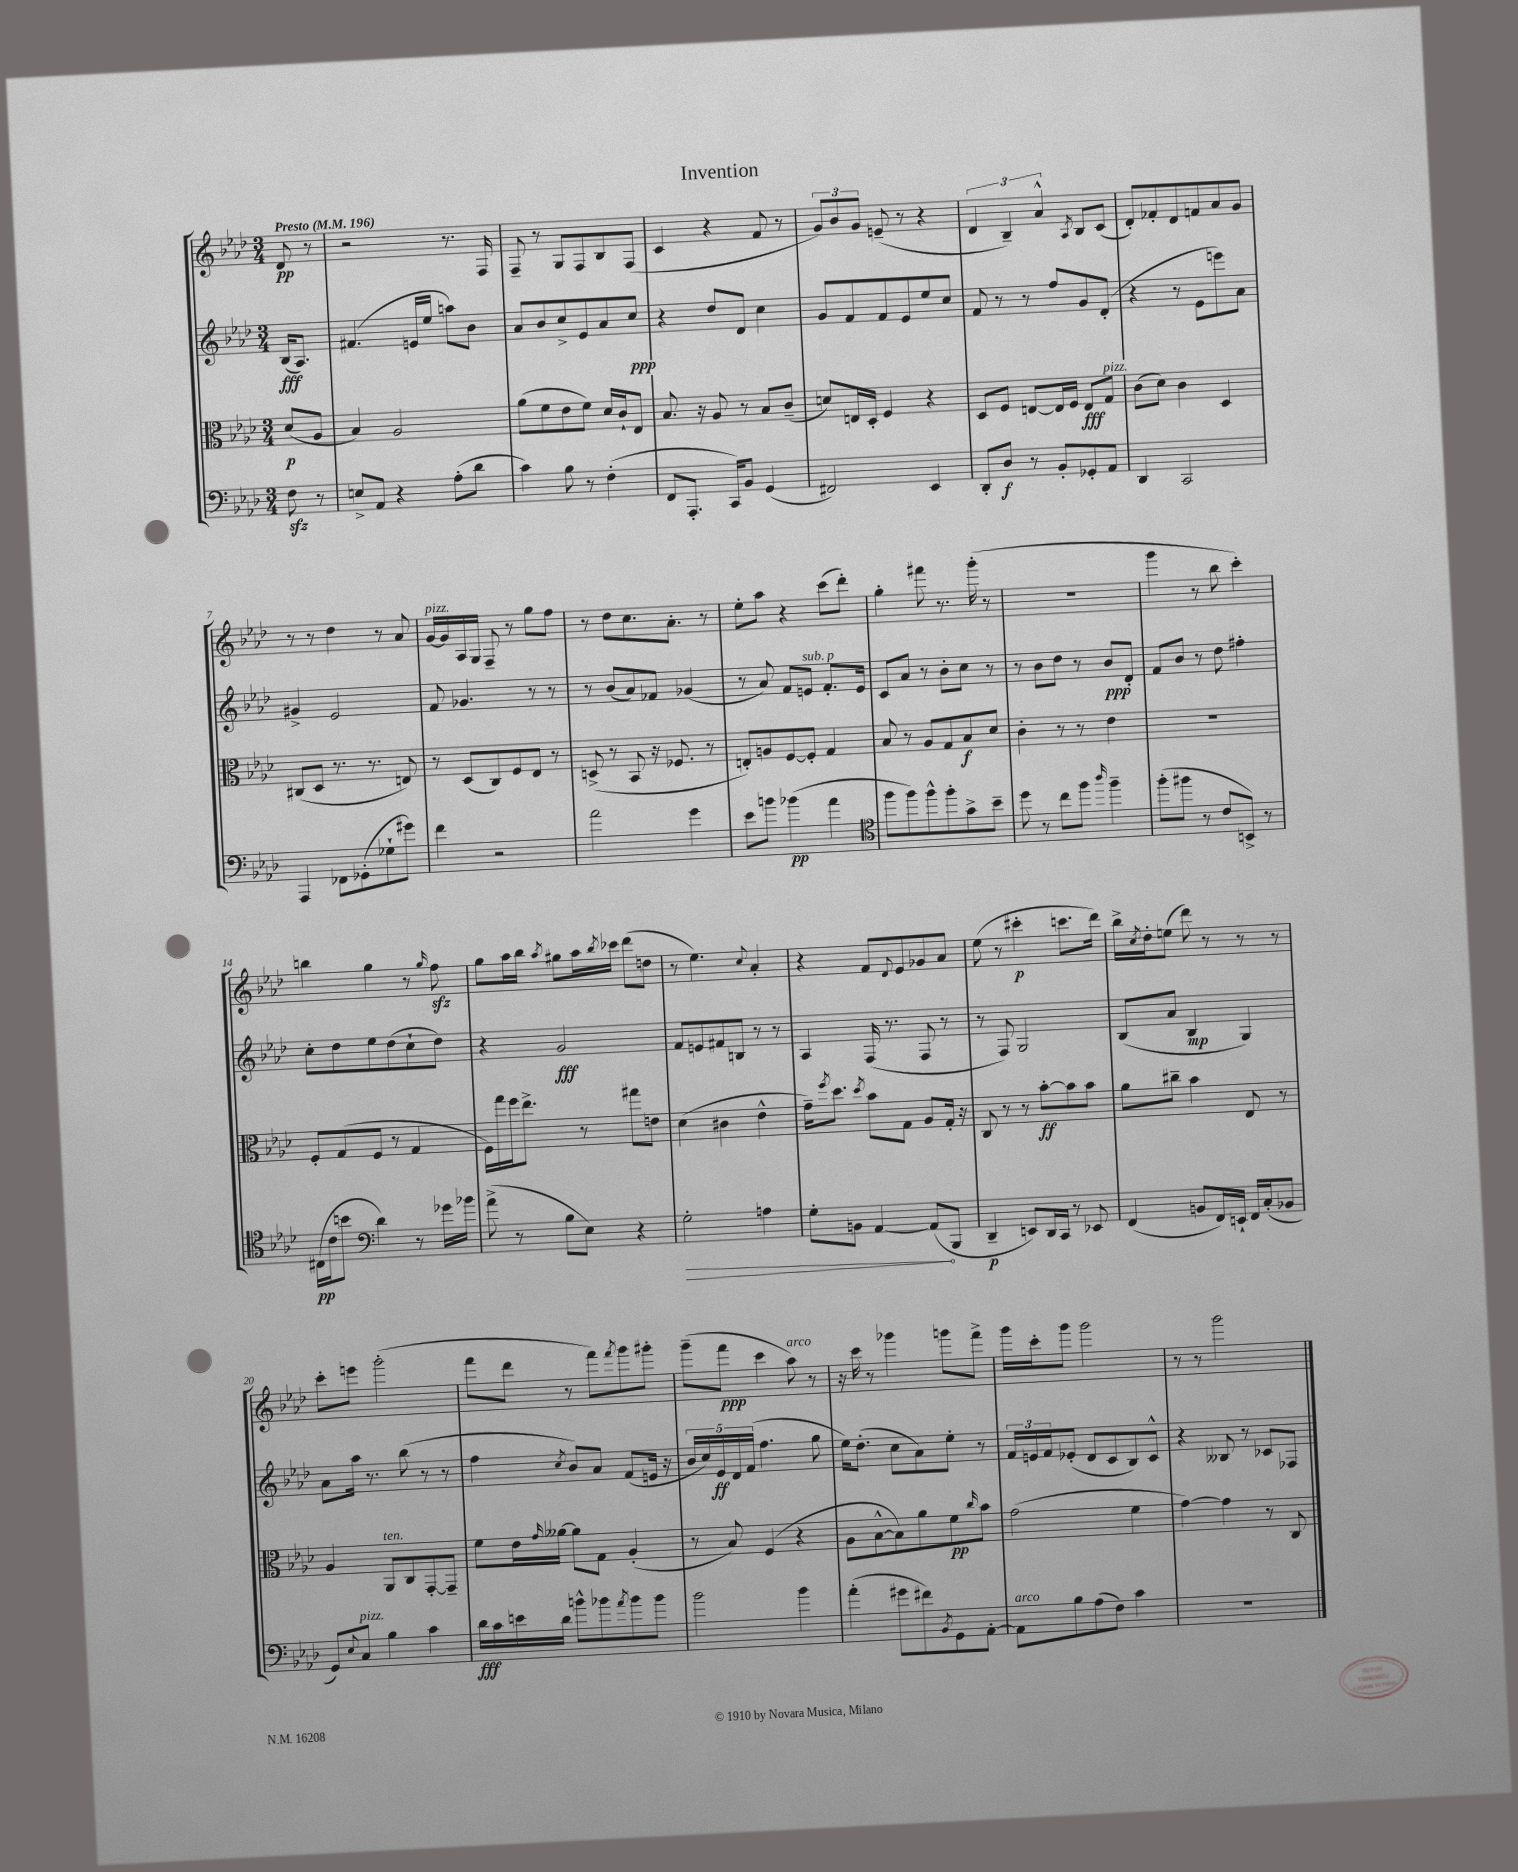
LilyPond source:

\header { title = "Invention" }
<<
\new StaffGroup <<
\new Staff = "s0" {
    \clef treble \key aes \major \numericTimeSignature \time 3/4 \partial 4 \tempo "Presto" 4 = 196
    des'8\pp r8 |
    r2 r8. f16 |
    f8-- r8 g8 f8 bes8 f8( |
    c'4 r4 f'8 r8 |
    \tuplet 3/2 { g'8) bes'8 g'8 } e'8--( r8 r4 |
    \tuplet 3/2 { des'4 bes4--) aes'4-^ } \acciaccatura { aes8 } bes8 c'8( |
    des'8-.) fes'8-. des'8 f'8 aes'8 g'8 |
    r8 r8 des''4 r8 aes'8 |
    g'16~^\markup { \italic "pizz." } g'16 aes16 g16 f8-- r8 g''8 f''8 |
    r8 des''8 c''8. aes'8.-. r8 |
    ees''8-. aes''8 r4 c'''8( des'''8-.) |
    g''4-. fis'''8 r8. g'''16-.( r8 |
    R2. |
    g'''4 r8 bes''8 c'''4-.) |
    b''4 g''4 r8 \grace { g''16 } f''8\sfz |
    g''8 aes''16 bes''16 \acciaccatura { aes''8 } gis''8 aes''16 \acciaccatura { bes''8 } ces'''16 des'''8( d''8 |
    r8 ees''4.) \appoggiatura { c''8 } aes'4-. |
    r4 f'8 \appoggiatura { des'8 } ees'8 ges'8 aes'8 |
    ees''8( r8 cis'''4-.\p c'''8. des'''16) |
    bes''16-> \acciaccatura { c''8 } des''16-. e''8( des'''8) r8 r8 r8 |
    c'''8-. e'''8 g'''2-.( |
    f'''8 des'''8 r8 f'''8) \acciaccatura { f'''8 } g'''8 gis'''8-. |
    g'''8--( f'''8\ppp c'''4 aes''8^\markup { \italic "arco" }) r8 |
    r16 c'''16 r8 ges'''4 g'''8 f'''8-> |
    g'''16 c'''16-. g'''8 g'''2 |
    r8 r8 g'''2 \bar "|." |
}
\new Staff = "s1" {
    \clef treble \key aes \major \numericTimeSignature \time 3/4 \partial 4
    bes16\fff( aes8.) |
    fis'4.( e'16 ees''16 a''8) bes'8 |
    aes'8 bes'8 c''8-> ees'8 aes'8 c''8\ppp |
    r4 des''8 des'8 c''4 |
    g'8 f'8 f'8 ees'8 ees''8 c''8 |
    f'8 r8 r8 f''8 g'8 des'8-.( |
    r4 r8 ees'8 e'''8) aes'8 |
    gis'4-> ees'2 |
    f'8 ges'4. r8 r8 |
    r8 bes'8( aes'8) fes'8 ges'4( |
    r8 aes'8) f'8 e'8^\markup { \italic "sub. p" } f'8.-. e'16 |
    c'8 aes'8 r8 bes'8-. c''8 r8 |
    r8 bes'8 des''8 r8 bes'8\ppp des'8-. |
    f'8 bes'8 r8 des''8 fis''4-. |
    c''8-. des''8 ees''8 des''8( c''8-! des''8) |
    r4 g'2\fff |
    f'8 e'8 fis'8 b8 r8 r8 |
    aes4 f16( r8. f8 r8 |
    r8 f8) g2 |
    bes8( aes'8 bes4\mp g4) |
    aes'8 aes''16 r8. bes''8( r8 r8 |
    f''4 \acciaccatura { c''8 } bes'8) aes'8 f'8( e'16 r16 |
    \tuplet 5/4 { bes'16 c''16) ees'16\ff des'16 f'16( } f''4. g''8 |
    ees''16) des''8.-.( c''8 aes'8) ees''8-. r8 |
    \tuplet 3/2 { f'16 e'16 f'16 } ees'8-.( des'8 c'8 bes8) c'8-^ |
    r4 beses8 r8 ces'8 fes8 \bar "|." |
}
\new Staff = "s2" {
    \clef alto \key aes \major \numericTimeSignature \time 3/4 \partial 4
    des'8\p( aes8 |
    bes4) aes2 |
    aes'8( f'8 ees'8 f'8) des'16 c'16-! ees8 |
    bes8. r16 aes8 r8 bes8 c'8--( |
    d'8) e16 des16-. f4 r4 |
    des8 f8 e8~ e16 f16 e8\fff g8^\markup { \italic "pizz." } |
    c'8( des'8) c'4 des4 |
    cis8( des8 r8. r8. e8) |
    r8 des8( c8) f8 ees8 r8 |
    d8->( r8 bes,8 r16 fes8. r8 |
    e8-.) a8 f8~ f8-. g4 |
    bes8 r8 aes8 g8 bes8\f des'8 |
    c'4-. r8 r8 ees'4 |
    R2. |
    f8-. g8( f8 r8 g4 |
    f16) g''16 f''16 ees''8.-> r8 gis''8 e'8 |
    des'4( cis'4 ees'4-^ |
    g'16--) \acciaccatura { f''8 } des''8. \acciaccatura { des''8 } bes'8 g8 aes8 g16-. r16 |
    c8 r8 r8 bes'8~-.\ff bes'8 bes'8 |
    aes'8 cis''8-- bes'4 ees8 r8 |
    aes4 aes,8^\markup { \italic "ten." } c8 g,8~-. g,8-- |
    f'8 ees'16 \grace { g'16 } aeses'16~ aeses'8 g8 aes4-.( |
    r8 bes8) f4( r4 |
    aes8 bes8~-^ bes8) aes'8 f'8\pp \grace { c''16 } bes'8 |
    g'2( f'4 |
    g'4~) g'4 r8 c8 \bar "|." |
}
\new Staff = "s3" {
    \clef bass \key aes \major \numericTimeSignature \time 3/4 \partial 4
    f8\sfz r8 |
    e8-> aes,8 r4 aes8-.( des'8 |
    c'4) bes8 r8 f4-.( |
    f,8 aes,,8.-. c,16) bes,8 g,4( |
    fis,2) ees,4 |
    des,8-. des8\f r8 bes,8-. ges,8-. aes,8 |
    des,4 c,2 |
    aes,,4 fes,8 ges,8-.( ges8-! gis'8) |
    f'4 r2 |
    aes'2 g'4 |
    ees'8 b'8 bes'4\pp( aes'4 |
    \clef tenor f''8 f''8) f''8-^ f''8-. g'8-> bes'8-- |
    des''8 r8 c''8 f''8 \grace { aes''16 } f''4-- |
    f''8-.( fis''8 r8 c'8 b,8->) r8 |
    cis16\pp( c'16 b'8 \clef bass des'4) r8 ges'16 bes'16 |
    aes'8->( r8 bes8 ees8) r4 |
    \once \override Hairpin.circled-tip = ##t g2-.\> a4 |
    g8-. b,8 aes,4~ aes,8\!( bes,,8 |
    des,4--\p e,8) des,16 c,16 r8 ees,8 |
    f,4( b,8 f,16) e,16-! f,16 c16-.( bes,8 |
    g,8) \appoggiatura { ees8 } c8^\markup { \italic "pizz." } bes4 c'4 |
    des'16\fff c'16 e'16 des'16 b'8-^ bes'8 \acciaccatura { aes'8 } bes'8 bes'8 |
    bes'2 bes'4 |
    aes'4-.( gis'8 fis'8) \acciaccatura { bes,8 } g,8 aes,8~-. |
    aes,8^\markup { \italic "arco" } bes8 aes8( f8) c'4 |
    R2. \bar "|." |
}
>>
>>
